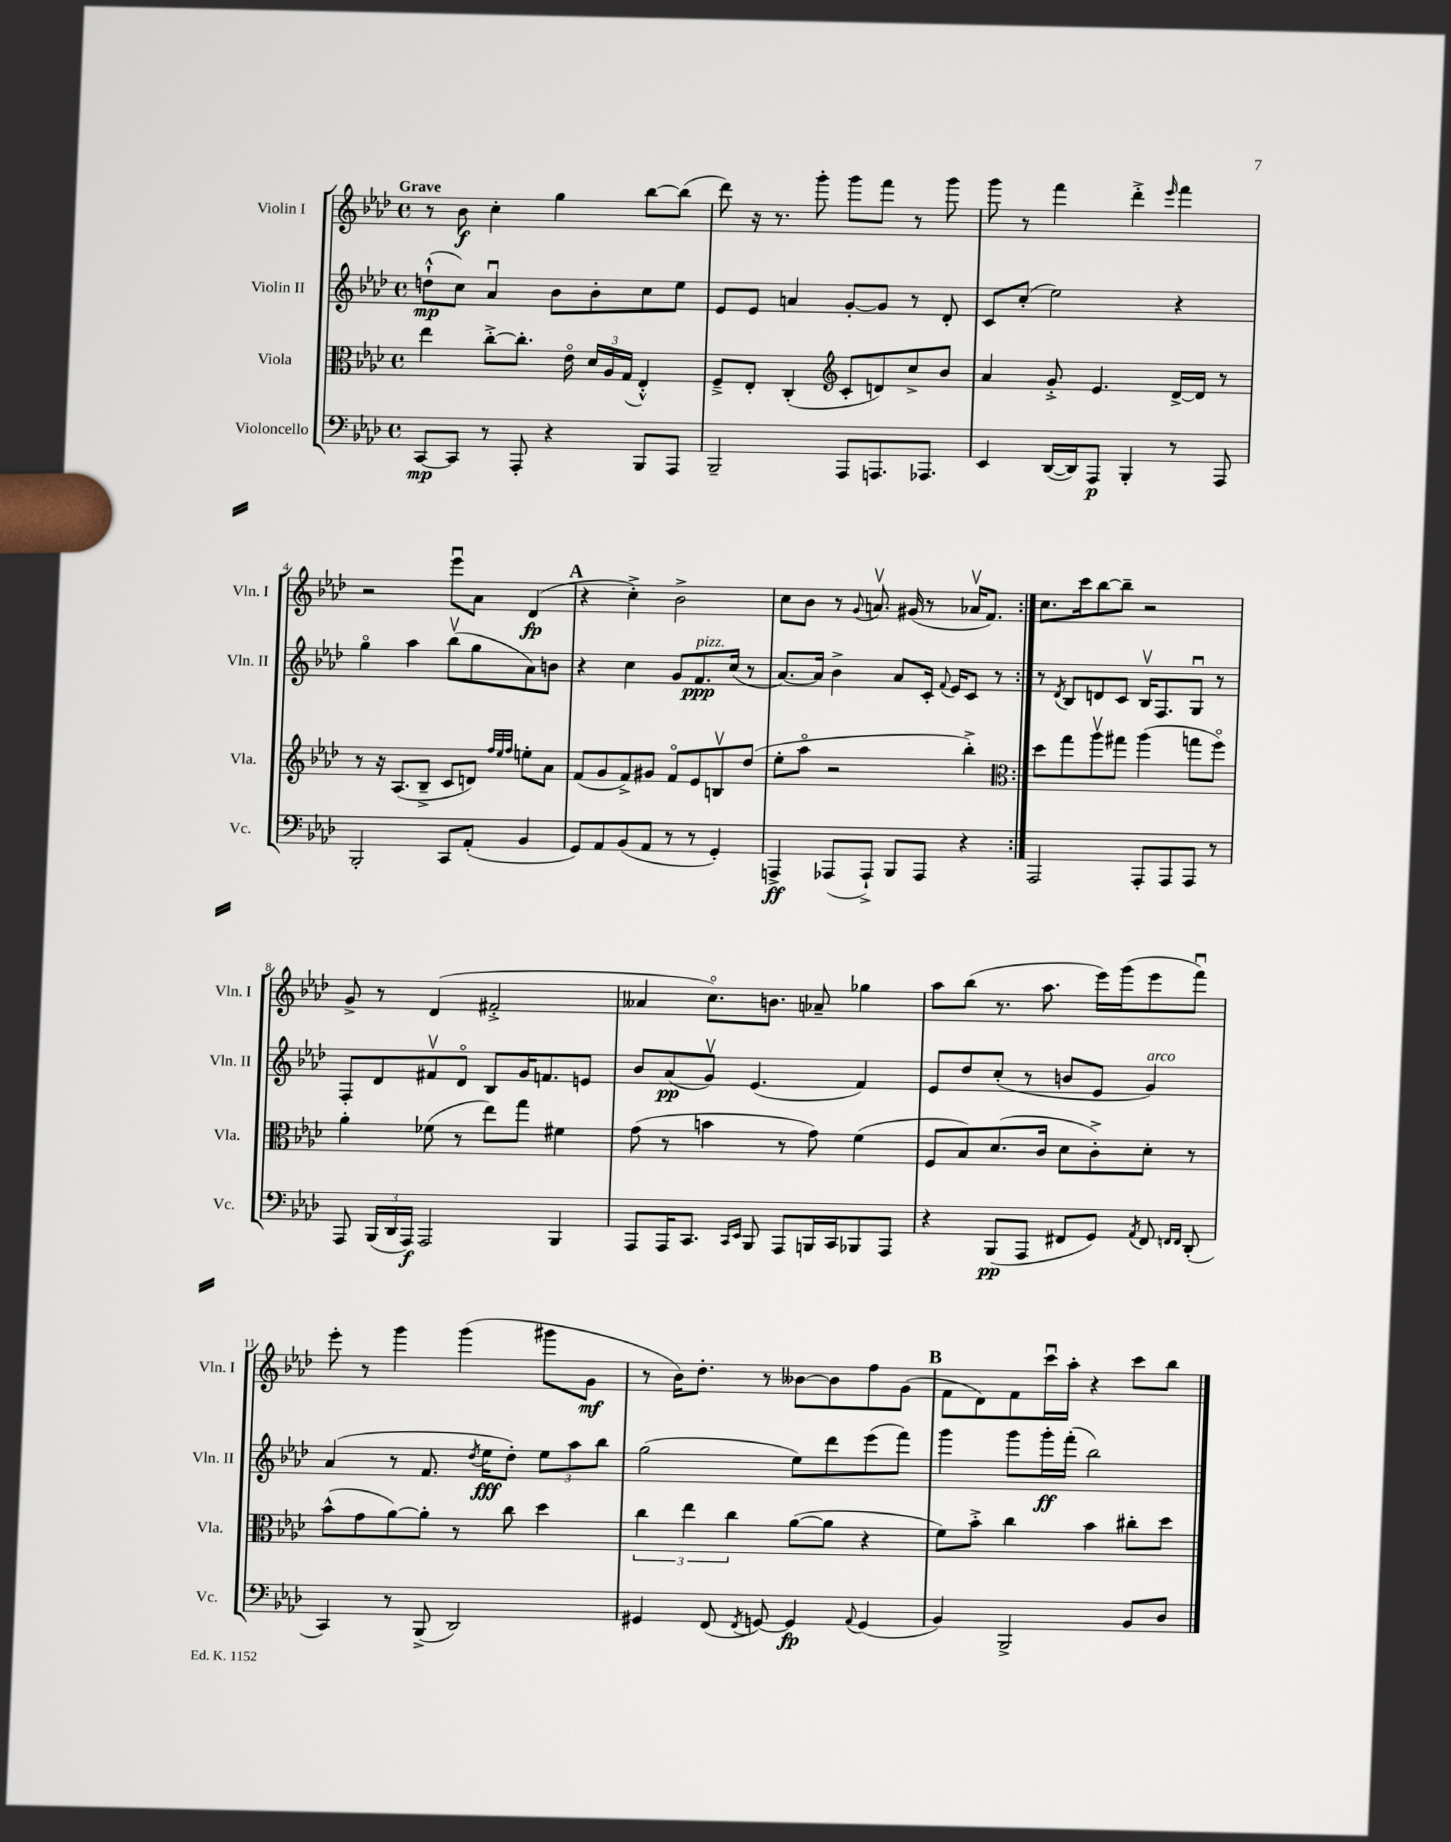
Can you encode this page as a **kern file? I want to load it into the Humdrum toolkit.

**kern	**kern	**kern	**kern
*staff4	*staff3	*staff2	*staff1
*clefF4	*clefC3	*clefG2	*clefG2
*k[b-e-a-d-]	*k[b-e-a-d-]	*k[b-e-a-d-]	*k[b-e-a-d-]
*M4/4	*M4/4	*M4/4	*M4/4
*met(c)	*met(c)	*met(c)	*met(c)
[8CC	4ee-	(8dd`^^	8r
8CC]	.	8cc)	8b-
8r	[8cc'^	4a-u	4cc'
8AAA-'	8.cc']	.	.
4r	.	8b-	4gg
.	16e-o	.	.
.	24d-	8b-'	.
.	24A-	.	.
.	(24G	.	.
8BBB-	4E-'^^)	8cc	[8bb-
8AAA-	.	8ee-	(8bb-]
=	=	=	=
2BBB-~	8F~^	8e-	8ddd-)
.	8E-'	8e-	16r
.	.	.	8.r
.	(4C'	4a	.
.	.	.	8ggg'
*	*clefG2	*	*
8AAA-	8c'	[8g'	8ggg
8.AAA	8d)	8g]	8fff
.	8cc^	8r	8r
8.AAA-	.	.	.
.	8b-	8d-'	8ggg
=	=	=	=
4EE-	4a-	8c	8ggg
.	.	(8cc'	8r
([16DD-	8g'^	2ee-)	4fff
16DD-])	.	.	.
8AAA-	4.e-	.	.
4BBB-'	.	.	4ddd-'^
.	.	.	16qqeee-
8r	[16d-^	4r	4fff
.	16d-]	.	.
8AAA-	8r	.	.
=	=	=	=
2BBB-'	8r	4ggo	2r
.	16r	.	.
.	(8.A-	.	.
.	.	4aa-	.
.	8B-~^	.	.
8CC	8c	(8bb-v	8eee-u
(8AA-'	8d)	8gg	8a-
.	32qqff	.	.
.	32qqee-	.	.
.	32qqff	.	.
4BB-	8ee'	8a-)	(4d-
.	8a-	8b	.
=	=	=	=
8GG)	(8f	4r	4r
8AA-	8g	.	.
(8BB-	8f^)	4cc	4cc'^)
8AA-	8g#	.	.
8r	8fo	8g	2b-^
8r	8e-	8.f	.
4GG')	8Bv	.	.
.	.	(16cc	.
.	(8dd-	8r	.
=	=	=	=
4AAA^	8ee-'	[8.a-)	8cc
.	8aa-o	.	8b-
.	.	16a-]	.
(8AAA-	2r	4b-^	8r
.	.	.	8qqg
8AAA-`^)	.	.	8.av
8BBB-	.	8a-	.
.	.	.	(16g#
8AAA-	.	16c'	8r
.	.	8qqf	.
.	.	16e-	.
4r	4bb-'^)	8c	16a-v
.	.	.	8.f)
.	.	8r	.
=:|!	=:|!	=:|!	=:|!
*	*clefC3	*	*
2AAA-	8dd-	8r	8.cc
.	.	8qd-	.
.	8gg	8B-	.
.	.	.	16ccc
.	8aa-v	8d	[8bb-
.	8gg#	8c	8bb-~]
8AAA-'	(4aa-	16B-v	2r
.	.	8.F	.
8AAA-	.	.	.
8AAA-	8gg	8Gu	.
8r	8ffo)	8r	.
=	=	=	=
8AAA-	4a-'	8F'	8g^
(24BBB-	.	8d-	8r
24DD-	.	.	.
24AAA-)	.	.	.
2AAA-	(8f-	8f#v	(4d-
.	8r	8d-o	.
.	8ee-)	8B-	2f#'^
.	8gg	16g	.
.	.	8.f	.
4BBB-	4f#	.	.
.	.	8e	.
=	=	=	=
8AAA-	(8g	8b-	4a--
16AAA-	8r	(8a-	.
8.CC	.	.	.
.	4b	8gv)	8.cco)
16qqCC	.	.	.
16qqEE-	.	.	.
8BBB-	.	(4.e-	.
.	.	.	8.b
8AAA-	8r	.	.
16BBB	8g)	.	8a-~
16CC	.	.	.
8BBB-	(4f	4f)	4gg-
8AAA-	.	.	.
=	=	=	=
4r	8F	8e-	8aa-
.	8B-)	8dd-	(8bb-
(8BBB-	(8.d-	(8cc'	8.r
8AAA-	.	8r	.
.	16c	.	8.aa-
8FF#	8d-	8b	.
8GG)	8c'^)	8e-	16eee-)
.	.	.	(16ggg
8qAA-	.	.	.
8FF#	8d-'	4g)	8eee-
16qqFF	.	.	.
16qqFF	.	.	.
(8DD-'	8r	.	8fffu)
=	=	=	=
4CC)	(8b-^^	(4a-	8eee-'
.	8g	.	8r
8r	[8a-)	8r	4ggg
(8BBB-^	8a-']	8.f	.
2DD-)	8r	.	(4ggg
.	.	8qdd-	.
.	.	16ee-	.
.	8cc	8dd-')	.
.	4dd-	12ee-	8ggg#
.	.	12aa-	.
.	.	.	8g
.	.	12bb-	.
=	=	=	=
4GG#	6cc	(2gg	8r
.	.	.	16b-)
.	6ee-	.	.
.	.	.	8.dd-'
(8FF	.	.	.
.	6cc	.	.
8qFF	.	.	.
[8GG)	.	.	8r
4GG]	([8a-	8ee-)	[8b--
.	8a-]	8ddd-	8b--]
8qqAA-	.	.	.
(4GG	4r	(8eee-	8ff
.	.	8fff)	(8g
=	=	=	=
4BB-)	8f)	4ggg	8f
.	8b-'^	.	8d-)
2BBB-^	4cc	8ggg	8f
.	.	16ggg'	16cccu
.	.	(16fff'	16aa-'
.	4b-	2bb-)	4r
8BB-	8cc#'	.	8ccc
8D-	8dd-	.	8bb-
==	==	==	==
*-	*-	*-	*-
